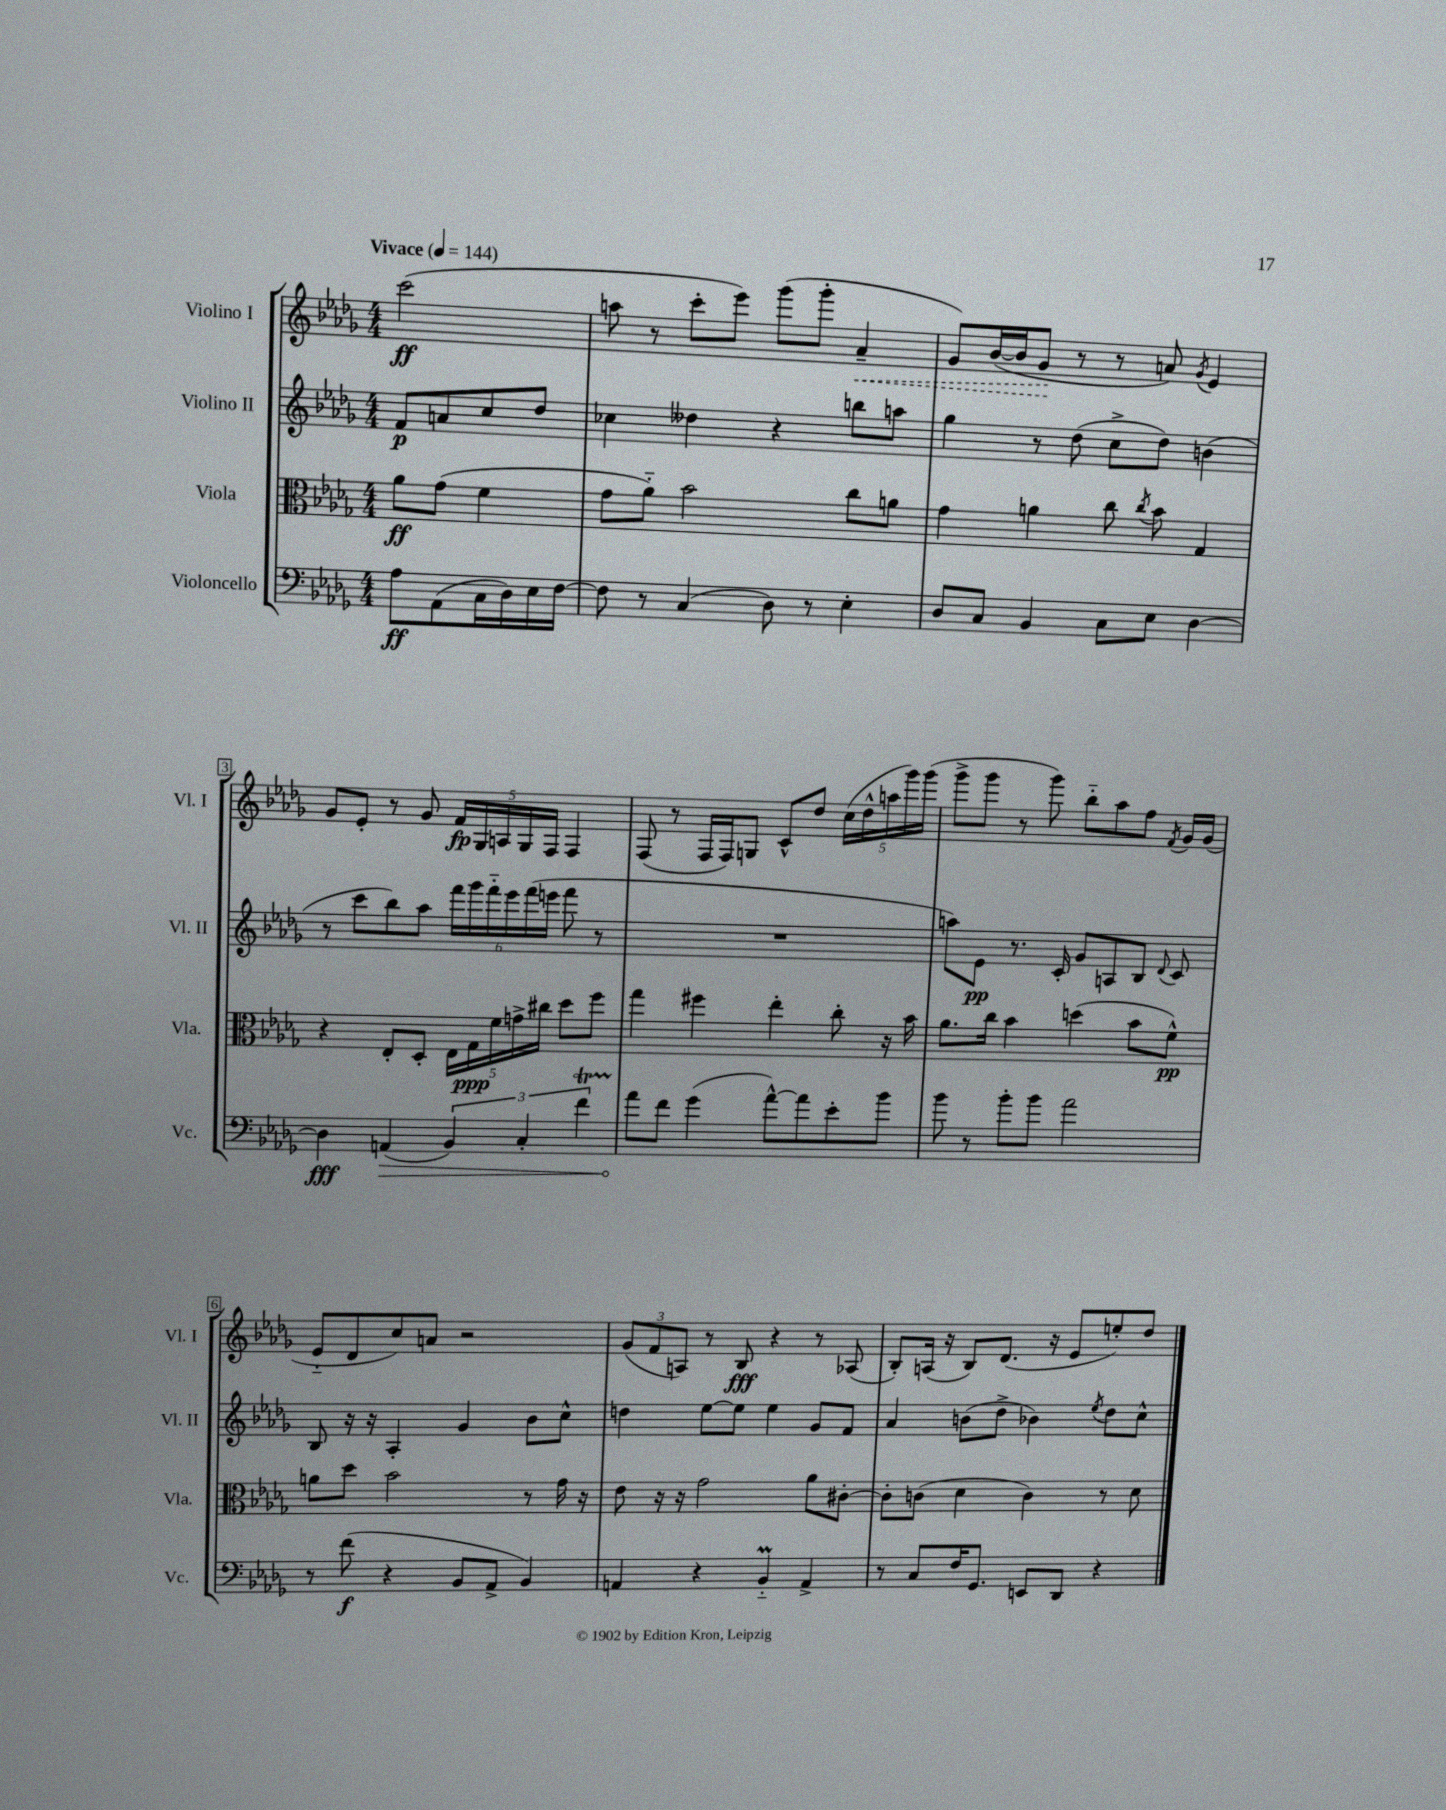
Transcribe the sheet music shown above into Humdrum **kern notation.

**kern	**kern	**kern	**kern
*staff4	*staff3	*staff2	*staff1
*clefF4	*clefC3	*clefG2	*clefG2
*k[b-e-a-d-g-]	*k[b-e-a-d-g-]	*k[b-e-a-d-g-]	*k[b-e-a-d-g-]
*M4/4	*M4/4	*M4/4	*M4/4
*MM144	*MM144	*MM144	*MM144
8A-	8a-	8f	(2ccc
(8AA-	(8g-	8a	.
16C	4f	8cc	.
16D-)	.	.	.
16E-	.	8dd-	.
[16F	.	.	.
=	=	=	=
8F]	8g-	4cc-	8aa
8r	8a-'~)	.	8r
(4C	2b-	4dd--	8ccc'
.	.	.	8eee-)
8D-)	.	4r	(8ggg-
8r	.	.	8ggg-'
4E-'	8cc	8bb	4a-~
.	8a	8aa	.
=	=	=	=
8D-	4g-	4gg-	8g-)
8C	.	.	([16b-
.	.	.	16b-]
4BB-	4a	8r	8g-
.	.	(8dd-	8r
8C	8cc	8cc^	8r
.	8qcc	.	.
8E-	8b-	8dd-)	8a)
.	.	.	8qg-
[4D-	4G-	(4b	4e-
=	=	=	=
4D-]	4r	8r	8g-
.	.	8ccc	8e-'
(4AA	8E-'	8bb-)	8r
.	8D-'	8aa-	8g-
6BB-)	20E-	24fff	20f
.	.	24ggg-	.
.	20G-	.	20G-
.	.	24fff'~	.
.	20f	.	20A
.	.	24eee-	.
.	20g^	.	20G-
6C'	.	(24fff	.
.	20cc#	.	20F
.	.	24eee	.
.	8dd-	8fff	4F
6f	.	.	.
.	8ff	8r	.
=	=	=	=
8a-	4gg-	1r	(8F
8f	.	.	8r
(4g-	4ff#	.	16F
.	.	.	16F)
.	.	.	8G
[8a-^^)	4ee-'	.	8c^^
8a-]	.	.	8dd-
8e-'	8cc'	.	(20cc
.	.	.	20dd-^^
.	.	.	20aa
8b-	16r	.	.
.	.	.	20ggg-)
.	16b-	.	.
.	.	.	(20ggg-
=	=	=	=
8b-	8.a-	8aa)	8ggg-^
8r	.	8e-	8ggg-
.	16cc	.	.
8b-'	4b-	8.r	8r
8b-	.	.	8ggg-)
.	.	16c'	.
2a-	(4dd	8g-	8bb-'~
.	.	8A	8aa-
.	8b-	8B-	8ff
.	.	8qqd-	8qf
.	8f^^)	8c	16g-
.	.	.	(16g-
=	=	=	=
8r	8a	8B-	8e-'~
(8f	8dd-	16r	8d-
.	.	16r	.
4r	2b-	4A-'	8cc)
.	.	.	8a
8BB-	.	4g-	2r
8AA-^	.	.	.
4BB-)	8r	8b-	.
.	16g-	8cc^^	.
.	16r	.	.
=	=	=	=
4AA	8e-	4dd	(12g-
.	.	.	12f
.	16r	.	.
.	.	.	12A)
.	16r	.	.
4r	2g-	[8ee-	8r
.	.	8ee-]	8B-
4BB-'~	.	4ee-	4r
4AA^	8a-	8g-	8r
.	[8c#'	8f	(8A-
=	=	=	=
8r	8c#']	4a-	8B-')
8C	(8c	.	(16A
.	.	.	16r
16F	4d-	(8b	8B-)
8.GG-	.	.	.
.	.	8dd-^	(8.d-
8EE	4c)	4b-)	.
.	.	.	16r
8DD-	.	.	8e-
.	.	8qee-	.
4r	8r	8dd-	8ee')
.	8d-	8cc^^	8dd-
==	==	==	==
*-	*-	*-	*-
